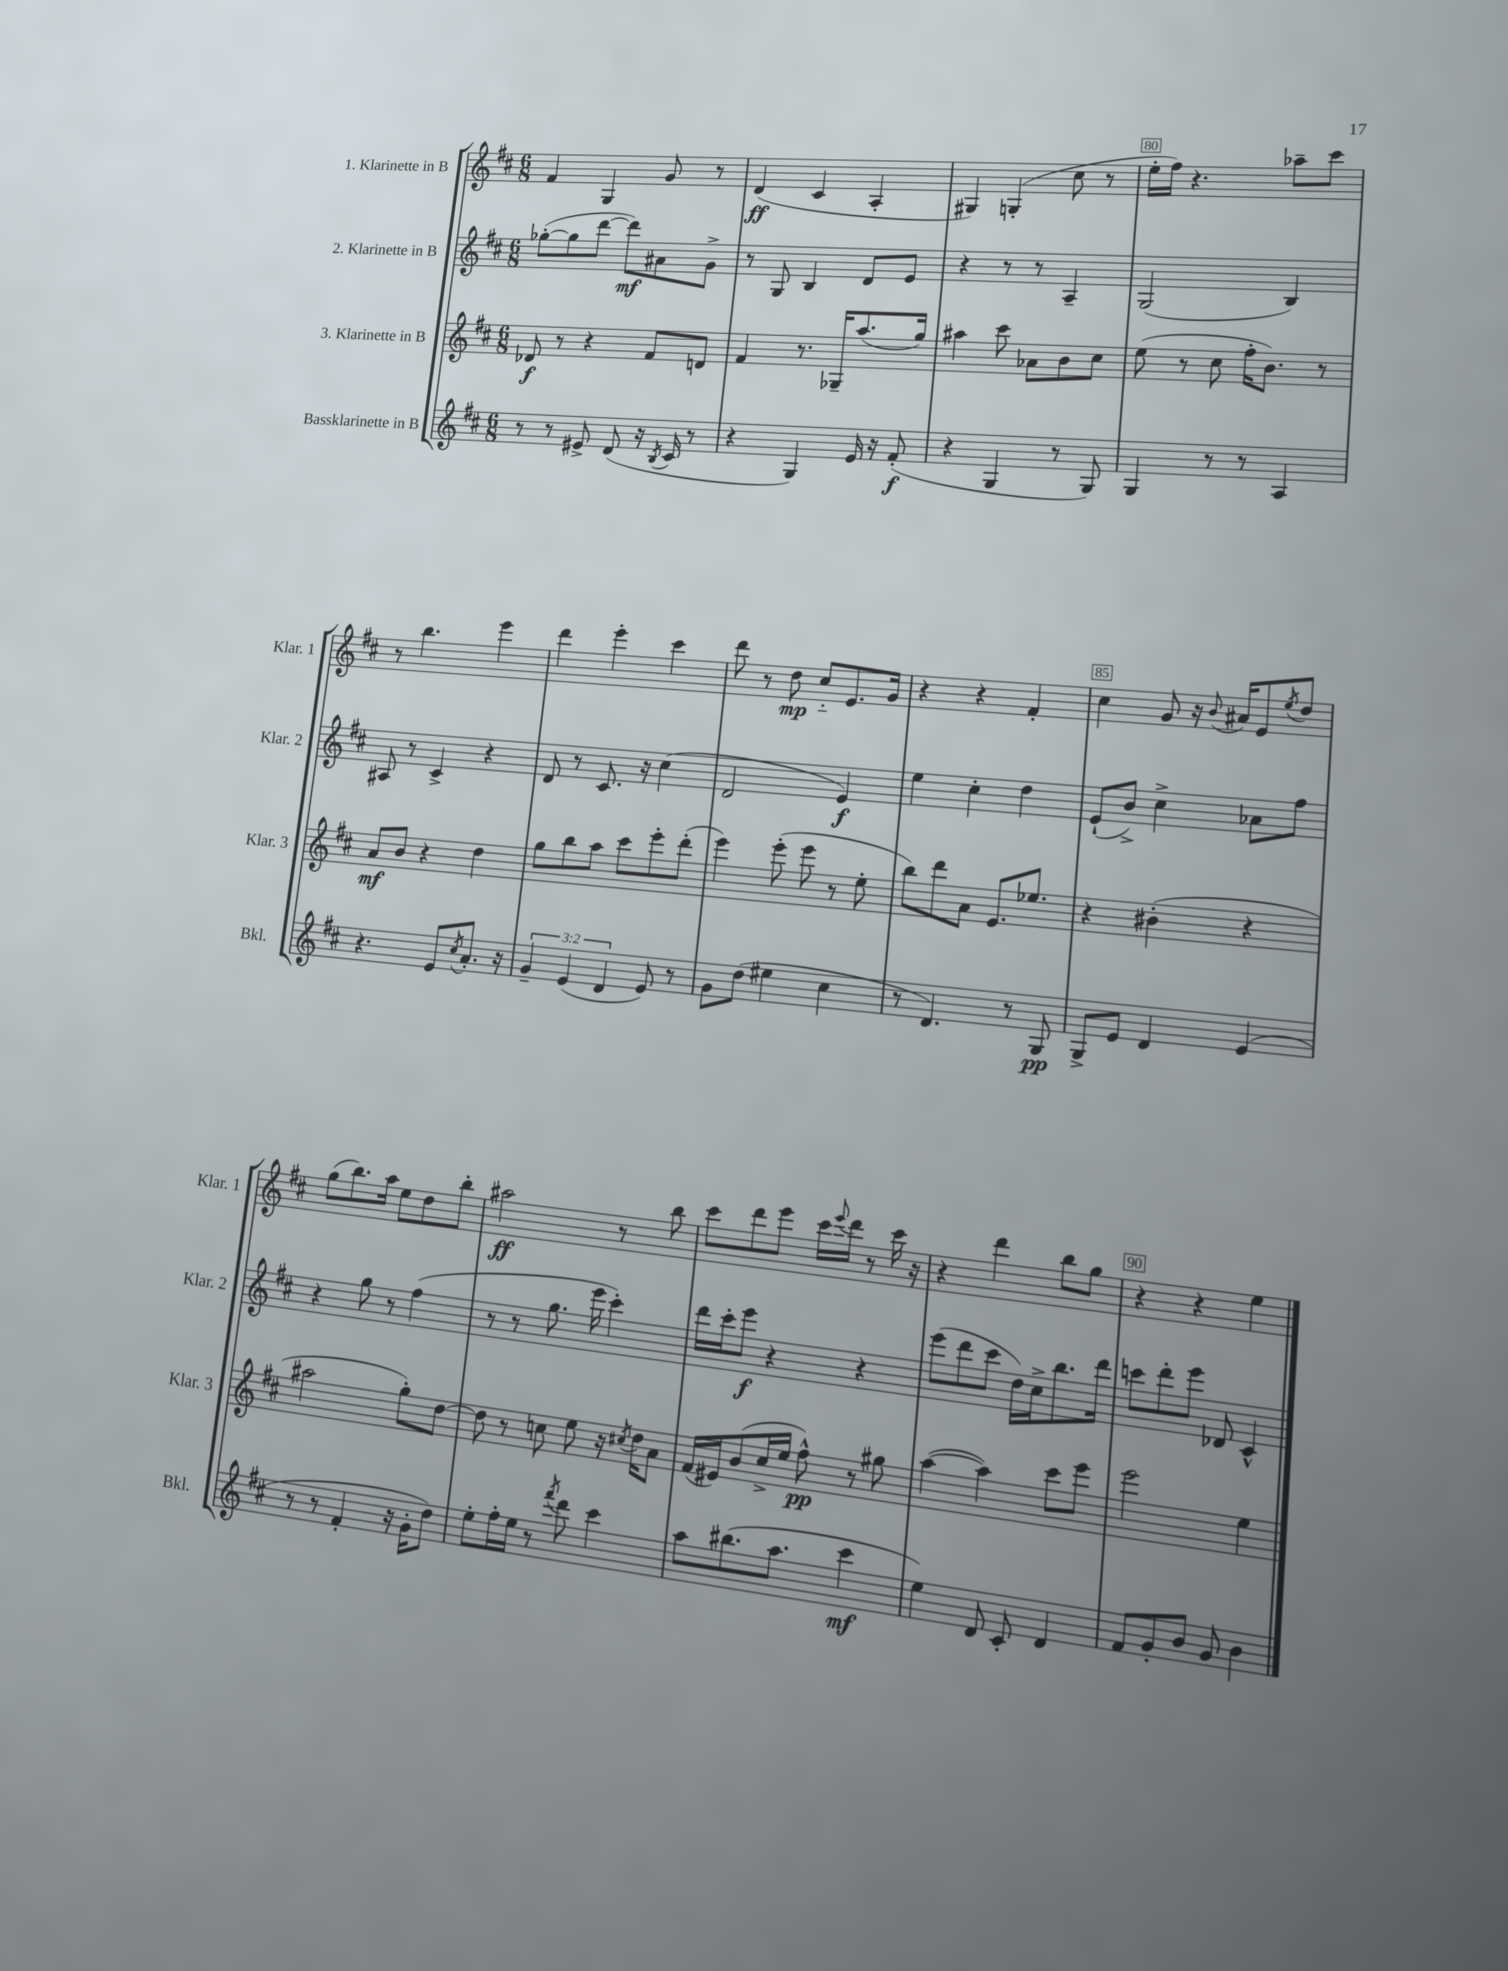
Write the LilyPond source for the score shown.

<<
\new StaffGroup <<
\new Staff = "s0" \with { instrumentName = "1. Klarinette in B" shortInstrumentName = "Klar. 1" } {
    \clef treble \key d \major \numericTimeSignature \time 6/8
    fis'4 g4 g'8 r8 |
    d'4\ff( cis'4 a4-. |
    gis4) g4-.( cis''8 r8 |
    e''16-. fis''16) r4. aes''8-- cis'''8 |
    r8 b''4. e'''4 |
    d'''4 e'''4-. cis'''4 |
    d'''8 r8 d''8\mp cis''8-_ e'8. g'16 |
    r4 r4 fis'4-. |
    cis''4 g'8 r16 \appoggiatura { b'8 } ais'16 e'8 \acciaccatura { e''8 } d''8 |
    g''8( b''8.) a''16 e''8 d''8 b''8-. |
    ais''2\ff r8 b''8 |
    cis'''8 d'''8 e'''8 cis'''16 \appoggiatura { e'''8 } d'''16 r8 cis'''16 r16 |
    r4 d'''4 b''8 g''8 |
    r4 r4 e''4 \bar "|." |
}
\new Staff = "s1" \with { instrumentName = "2. Klarinette in B" shortInstrumentName = "Klar. 2" } {
    \clef treble \key d \major \numericTimeSignature \time 6/8
    ges''8~-.( ges''8 d'''8~ d'''8\mf) ais'8 g'8-> |
    r8 g8 b4 d'8 e'8 |
    r4 r8 r8 a4-- |
    g2( b4) |
    ais8 r8 cis'4-> r4 |
    d'8 r8 cis'8. r16 cis''4( |
    d'2 e'4\f) |
    e''4 cis''4-. d''4 |
    e'8-!( b'8->) cis''4-> aes'8 fis''8 |
    r4 g''8 r8 fis''4( |
    r8 r8 g''8. e'''16 cis'''4-.) |
    d'''16 cis'''16-. e'''8\f r4 r4 |
    e'''8( d'''8 cis'''8 d''16) cis''16-> b''8. d'''16 |
    c'''8 d'''8-. e'''8 des'8 cis'4-^ \bar "|." |
}
\new Staff = "s2" \with { instrumentName = "3. Klarinette in B" shortInstrumentName = "Klar. 3" } {
    \clef treble \key d \major \numericTimeSignature \time 6/8
    des'8\f r8 r4 fis'8 d'8 |
    fis'4 r8. ges16-- a''8.( g''16) |
    ais''4 cis'''8 aes'8 b'8 cis''8 |
    e''8( r8 cis''8 fis''16-. b'8.) r8 |
    a'8\mf b'8 r4 d''4 |
    g''8 b''8 a''8 cis'''8 e'''8-. d'''8-.( |
    e'''4) e'''8-.( e'''8 r8 e''8-. |
    b''8) d'''8 a'8 e'8. ees''8. |
    r4 bis'4-.( r4 |
    ais''2 g''8-.) d''8~ |
    d''8 r8 c''8 e''8 r16 \acciaccatura { cis''8 } d''16 a'8 |
    fis'16( eis'16) b'8( cis''16-> e''16 fis''8-^\pp) r8 gis''8 |
    a''4~( a''4) cis'''8 e'''8 |
    e'''2 e''4 \bar "|." |
}
\new Staff = "s3" \with { instrumentName = "Bassklarinette in B" shortInstrumentName = "Bkl." } {
    \clef treble \key d \major \numericTimeSignature \time 6/8 \override Staff.TupletNumber.text = #tuplet-number::calc-fraction-text
    r8 r8 eis'8-> d'8( r16 \acciaccatura { b8 } cis'16 r8 |
    r4 g4) e'16 r16 fis'8-.\f( |
    r4 g4 r8 g8) |
    g4 r8 r8 a4 |
    r4. e'8 \acciaccatura { cis''8 } a'8.-. r16 |
    \tuplet 3/2 { g'4-- e'4( d'4 } e'8) r8 |
    g'8 d''8( eis''4 cis''4 |
    r8 d'4.) r8 g8\pp |
    g8-> e'8 d'4 e'4( |
    r8 r8 fis'4-. r16 g'16-. d''8) |
    e''8-. fis''16-. e''16 r8 \acciaccatura { fis'''8 } d'''8 cis'''4 |
    a''8 bis''8.( a''8. cis'''4\mf |
    e''4) d'8 cis'8-. d'4 |
    fis'8 g'8-. b'8 g'8 b'4 \bar "|." |
}
>>
>>
\layout { \context { \Score currentBarNumber = #77 \override BarNumber.break-visibility = ##(#f #t #t) barNumberVisibility = #(every-nth-bar-number-visible 5) \override BarNumber.stencil = #(make-stencil-boxer 0.1 0.3 ly:text-interface::print) } }
